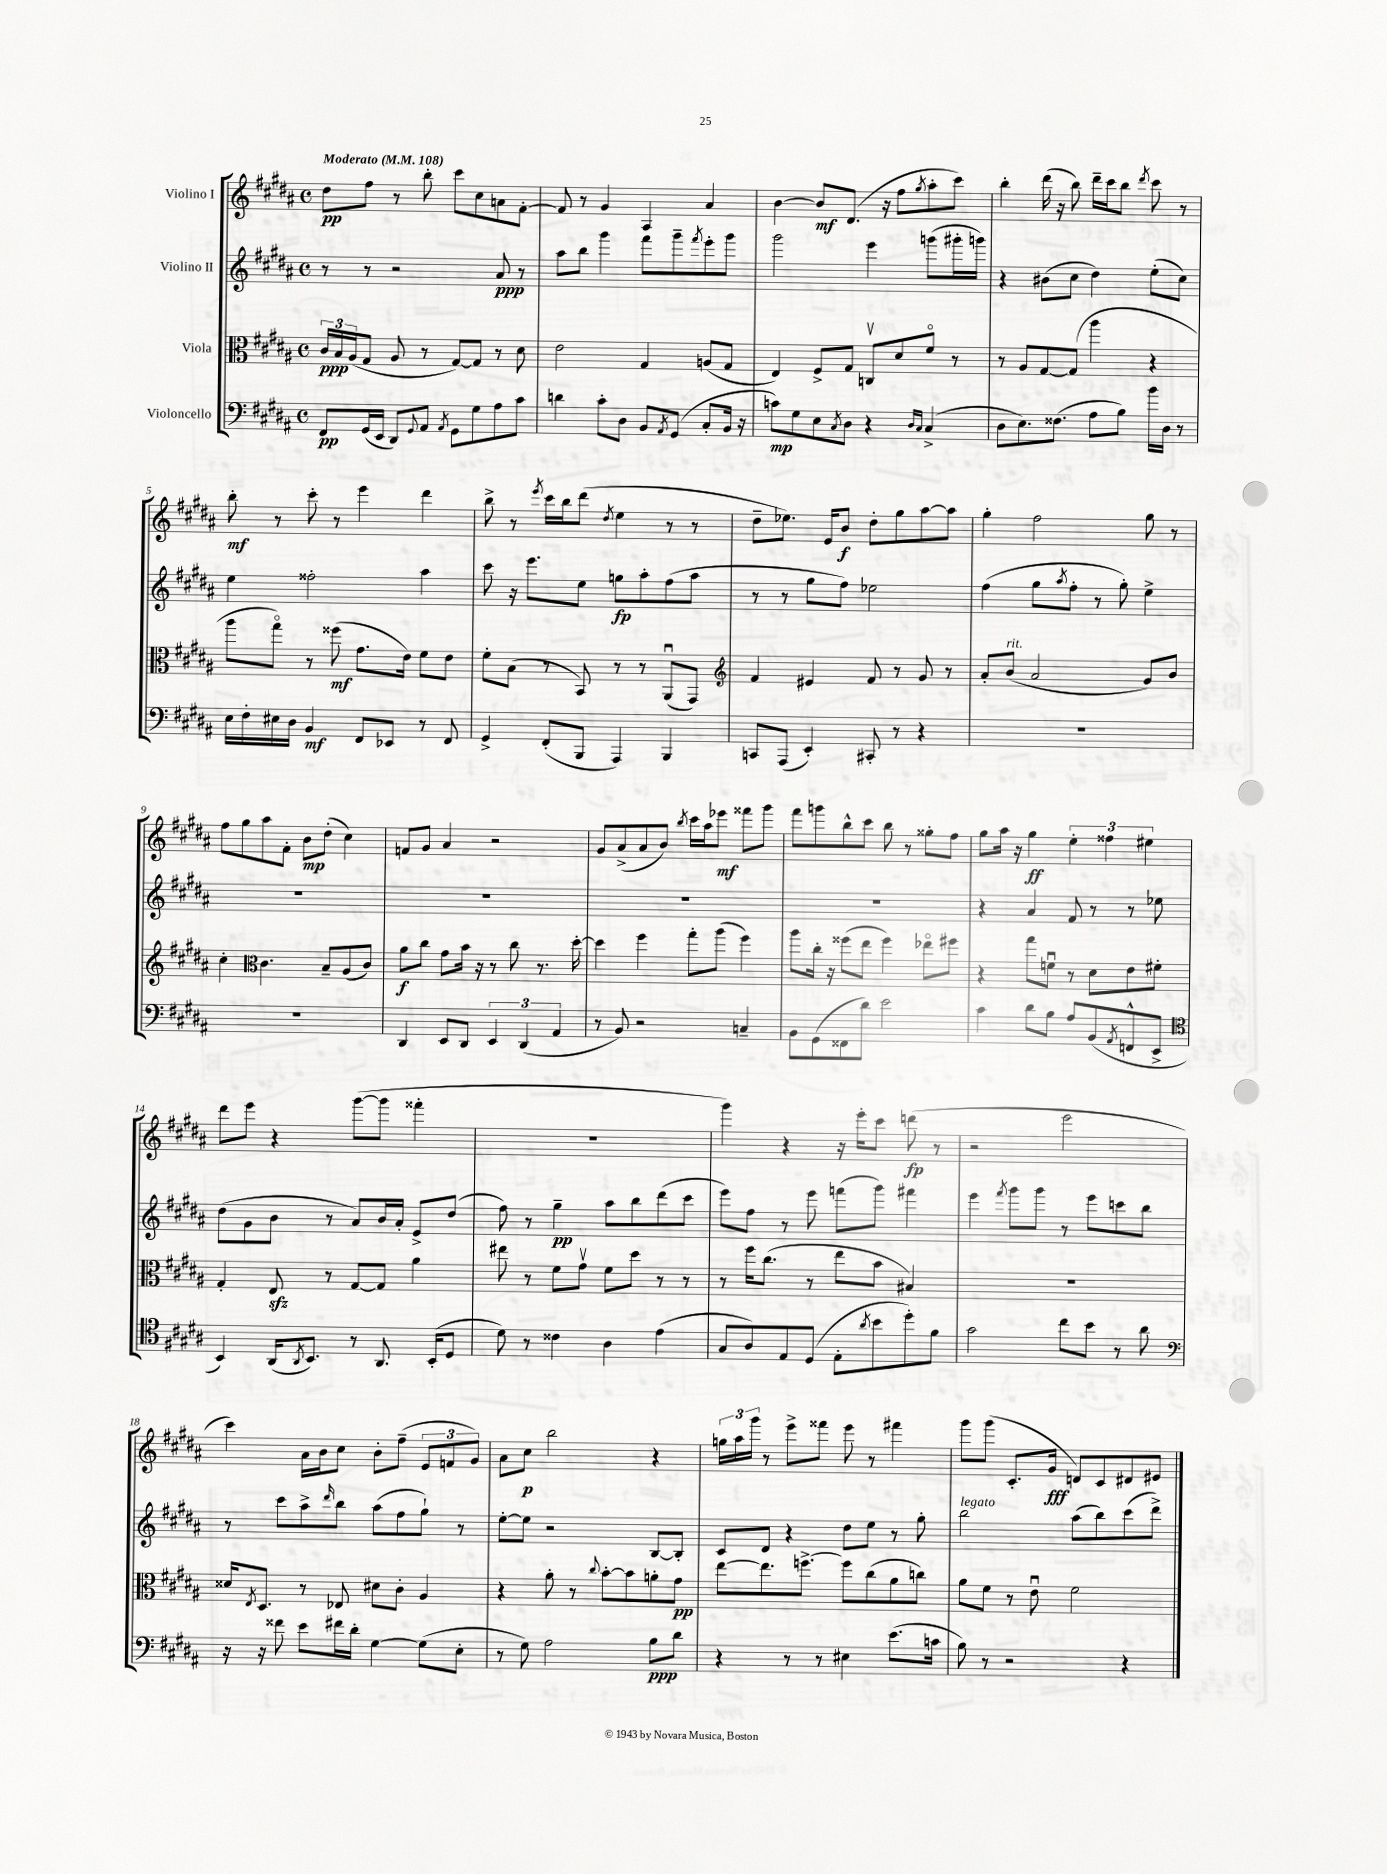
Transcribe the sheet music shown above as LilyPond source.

<<
\new StaffGroup <<
\new Staff = "s0" \with { instrumentName = "Violino I" } {
    \clef treble \key b \major \defaultTimeSignature \time 4/4 \tempo "Moderato" 4 = 108
    dis''8\pp fis''8 r8 b''8-. cis'''8 cis''8 a'8 fis'8~-. |
    fis'8 r8 gis'4 ais4 ais'4 |
    b'4~ b'8\mf dis'8.( r16 fis''8 \acciaccatura { gis''8 } ais''8-. cis'''8) |
    b''4-. dis'''16( r16 b''8) dis'''16-- cis'''16 b''8 \acciaccatura { dis'''8 } cis'''8 r8 |
    b''8-.\mf r8 cis'''8-. r8 e'''4 dis'''4 |
    b''8-> r8 \acciaccatura { e'''8 } cis'''16 b''16 dis'''8( \acciaccatura { dis''8 } e''4 r8 r8 |
    dis''8-- ees''8.) e'16 b'8\f dis''8-. gis''8 ais''8~ ais''8 |
    gis''4-. fis''2 gis''8 r8 |
    fis''8 gis''8 ais''8 fis'8-. b'8\mp dis''8-.( cis''4) |
    f'8 gis'8 ais'4 r2 |
    gis'8 ais'8->( ais'8 b'8) \acciaccatura { b''8 } cis'''16 ais''16 ees'''8\mf fisis'''8 gis'''8 |
    fis'''8 g'''8 b''8-^ cis'''8 b''8 r8 gisis''8-. fis''8 |
    gis''8 ais''16 r16 gis''4\ff \tuplet 3/2 { e''4-. fisis''4 eis''4 } |
    dis'''8 e'''8 r4 gis'''8~( gis'''8 fisis'''4-. |
    R1 |
    gis'''4) r4 r16 e'''16-. cis'''8 d'''8\fp( r8 |
    r2 e'''2 |
    cis'''4) ais'16 b'16 cis''8 b'8-. fis''8--( \tuplet 3/2 { e'8 f'8 gis'8) } |
    ais'8 cis''8\p b''2 r4 |
    \tuplet 3/2 { g''16 ais''16 gis'''16 } r8 e'''8-> fisis'''8 e'''8 r8 fis'''4 |
    gis'''8 gis'''8( cis'8.-. gis'16\fff d'8) cis'8 dis'8 eis'8 \bar "|." |
}
\new Staff = "s1" \with { instrumentName = "Violino II" } {
    \clef treble \key b \major \defaultTimeSignature \time 4/4
    r8 r8 r2 ais'8\ppp r8 |
    ais''8 b''8 gis'''4 fis'''8 gis'''8-- \acciaccatura { fis'''8 } e'''8-. gis'''8 |
    gis'''2 e'''4 g'''8( gis'''16-. g'''16) |
    r4 bis'8( cis''8 dis''4) e''8-.( cis''8) |
    e''4 fisis''2-. ais''4 |
    cis'''8 r16 e'''8. e''8 g''8\fp ais''8-. fis''8( ais''8 |
    r8 r8 gis''8 fis''8) ees''2 |
    fis''4( gis''8 \acciaccatura { ais''8 } fis''8-. r8 gis''8-.) e''4-> |
    R1 |
    R1 |
    R1 |
    R1 |
    r4 ais'4 fis'8 r8 r8 ees''8 |
    dis''8( gis'8 b'8 r8 ais'8) b'16 ais'16-. e'8-> dis''8( |
    fis''8) r8 gis''4--\pp ais''8 b''8 dis'''8( cis'''8 |
    e'''8) fis''8 r8 e'''8 f'''8( gis'''8) fis'''4 |
    e'''4 \acciaccatura { fis'''8 } gis'''8 gis'''8 r8 e'''8 c'''8 b''8 |
    r8 cis'''8 ais''8-> \grace { dis'''16 } b''8 ais''8( fis''8 gis''8-!) r8 |
    e''8~-. e''8 r2 b8~ b8-. |
    cis'8 dis'8 r4 dis''8 e''8 r8 gis''8-. |
    b''2^\markup { \italic "legato" } ais''8( b''8) cis'''8( dis'''8->) \bar "|." |
}
\new Staff = "s2" \with { instrumentName = "Viola" } {
    \clef alto \key b \major \defaultTimeSignature \time 4/4
    \tuplet 3/2 { cis'16\ppp b16 ais16( } gis8 ais8 r8 gis8~) gis8 r8 dis'8 |
    e'2 gis4 a8( gis8 |
    e4) fis8-> gis8 c8\upbow dis'8 fis'8\flageolet r8 |
    r8 ais8 gis8~ gis8( ais''4 r4 |
    ais''8 gis''8\flageolet) r8 fisis''8\mf( gis'8. e'16) fis'8 e'8 |
    fis'8-. b8( r8 b,8) r8 r8 ais,8\downbow( gis,8) |
    \clef treble fis'4 eis'4 fis'8 r8 gis'8 r8 |
    ais'8-. b'8^\markup { \italic "rit." }( ais'2 gis'8) b'8 |
    cis''4-. \clef alto cis'4. b8-- ais8( cis'8) |
    ais'8\f cis''8 gis'8 b'16 r16 r8 cis''8 r8. dis''16~-. |
    dis''4 fis''4 gis''8-. ais''8( fis''4) |
    ais''8 cis''16-. r16 fisis''8( e''8 fisis''4) ees''8\flageolet fis''8 |
    r4 gis''8 f'8\downbow r8 dis'8 e'8 fis'8-. |
    gis4-. e8\sfz r8 gis8~ gis8 ais'4 |
    eis''8 r8 fis'8 gis'8\upbow fis'8 dis''8 r8 r8 |
    r8 fis''16 cis''8.( r8 e''8 b'8 bis4) |
    R1 |
    disis'16 \acciaccatura { e8 } dis8. r8 ees8 dis'8 cis'8-. ais4 |
    r4 ais'8-. r8 \appoggiatura { cis''8 } b'8~-. b'8 a'8-. gis'8\pp |
    e''8~ e''8. f''8.~-> f''8 cis''8( ais'8 c''8) |
    ais'8 fis'8 r8 e'8\downbow fis'2 \bar "|." |
}
\new Staff = "s3" \with { instrumentName = "Violoncello" } {
    \clef bass \key b \major \defaultTimeSignature \time 4/4
    fis,8\pp gis,16( e,16 dis,8) \appoggiatura { gis,8 } ais,8 \acciaccatura { ais,8 } gis,8 gis8 ais8 cis'8 |
    d'4 cis'8-. dis8 b,8 \acciaccatura { ais,8 } gis,8( cis8-. b,16 r16 |
    c'8\mp) gis8 e8 \acciaccatura { cis8 } dis8 r4 \grace { dis16 cis16 } cis4->( |
    dis8 e8.) fisis8.( ais8 b8) b'16 dis16 r8 |
    e16 fis16-. eis16 dis16 b,4\mf fis,8 ees,8 r8 fis,8 |
    gis,4-> fis,8-.( b,,8 ais,,4) b,,4 |
    c,8 ais,,8( e,4-.) cis,8-. r8 r4 |
    R1 |
    R1 |
    dis,4 e,8 dis,8 \tuplet 3/2 { e,4 dis,4( ais,4 } |
    r8 b,8) r2 c4-- |
    b,8 gis,8( fisis,8 dis'8) e'2 |
    cis'4 dis'8 b8 ais8 b,8( \acciaccatura { ais,8 } f,8-^ e,8-> |
    \clef tenor b,4) ais,16( \acciaccatura { ais,8 } b,8.) r8 ais,8. b,16-.( dis8 |
    dis'8) r8 cisis'4 ais4 e'4( |
    gis8 ais8) e8 dis8( e8-. \acciaccatura { ais'8 } b'8 dis''8-.) fis'8 |
    gis'2 cis''8 b'8 r8 ais'8 |
    \clef bass r16 r16 fisis'8 e'8 fis'16 dis'16-. gis4~ gis8( e8-. |
    r8 gis8) ais2 b8\ppp dis'8 |
    r4 r8 r8 eis4 e'8.( c'16 |
    b8) r8 r2 r4 \bar "|." |
}
>>
>>
